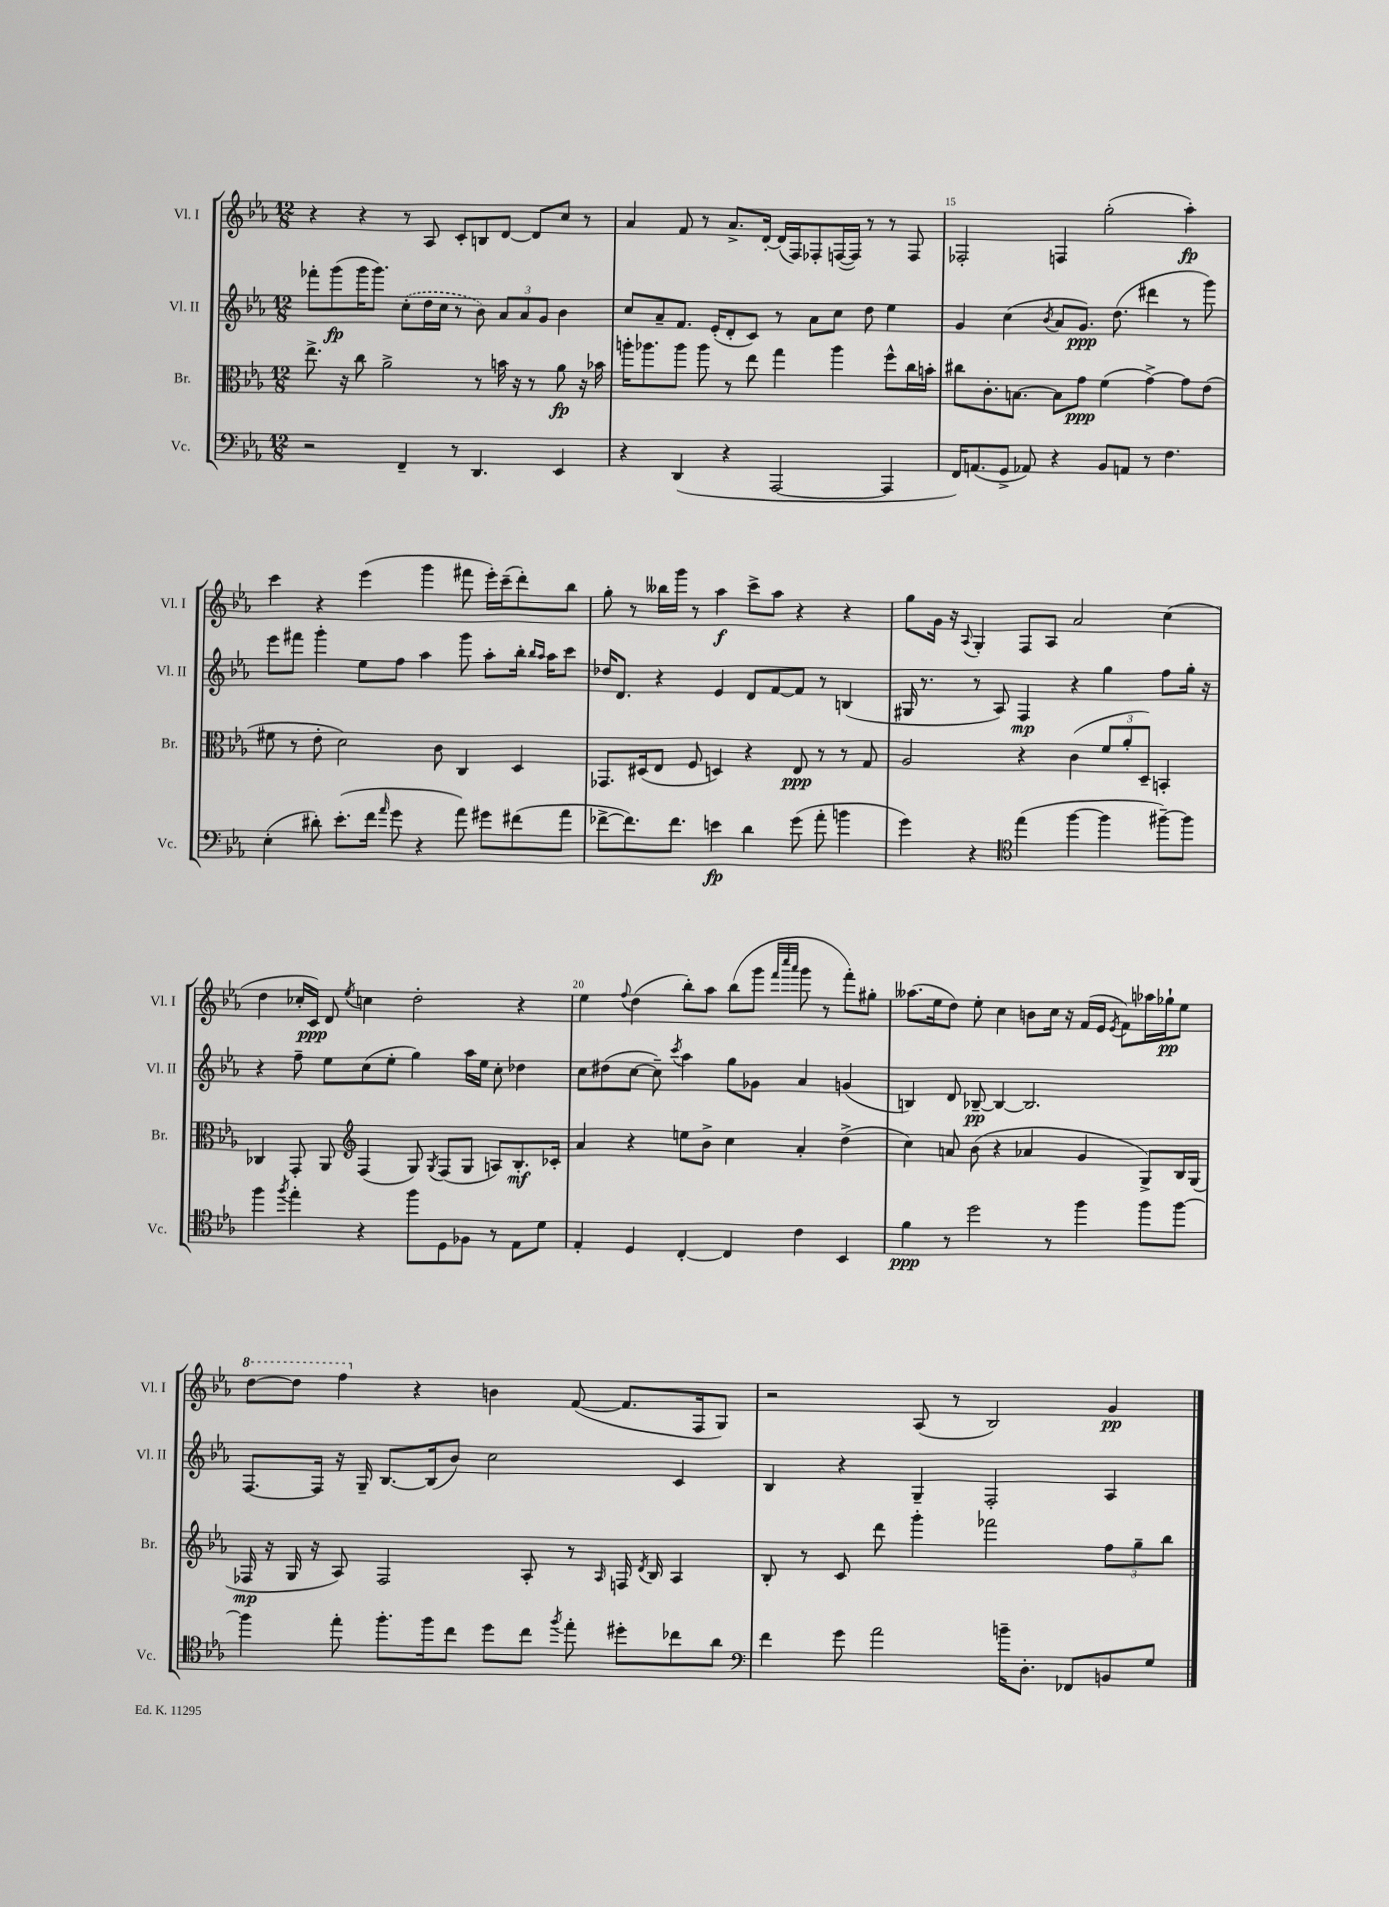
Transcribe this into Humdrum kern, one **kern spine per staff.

**kern	**kern	**kern	**kern
*staff4	*staff3	*staff2	*staff1
*clefF4	*clefC3	*clefG2	*clefG2
*k[b-e-a-]	*k[b-e-a-]	*k[b-e-a-]	*k[b-e-a-]
*M12/8	*M12/8	*M12/8	*M12/8
2r	8.ee-^	8fff-'	4r
.	.	(8ggg	.
.	16r	.	.
.	8cc	16ggg	4r
.	.	8.ggg)	.
.	2a-^	.	.
4FF~	.	(8cc'	8r
.	.	16dd	8A-
.	.	16cc	.
8r	.	8r	8c'
4.DD	8r	8b-)	8B
.	16b	12a-	[8d
.	16r	.	.
.	.	12a-	.
.	8r	.	8d]
.	.	12g	.
4EE-	8a-	4b-	8cc
.	16r	.	8r
.	16b-	.	.
=	=	=	=
4r	16aa'	8cc	4a-
.	8.aa-	.	.
.	.	8a-~	.
(4DD	8aa-	8.f	8f
.	8aa-	.	8r
.	.	(16e-'	.
4r	8r	8d'	8.a-^
.	8ee-	8c)	.
.	.	.	[16d'
[2AAA-	4gg	8r	(16d]
.	.	.	16F)
.	.	8a-	8F-'
.	4aa-	8cc	([16F
.	.	.	16F])
.	.	8dd	8r
4AAA-]	8ff^^	4ee-	8r
.	16cc	.	8F
.	16b'	.	.
=	=	=	=
16FF)	8cc#	4g	2F-'
(8.AA	.	.	.
.	8.c'	.	.
8GG^	.	(4cc	.
.	[8.B	.	.
8AA-)	.	.	.
.	.	8qb-	.
4r	8B]	8a-	4F
.	8g	8.g)	.
8BB-	(4f	.	(2gg'
.	.	(8.dd	.
8AA	.	.	.
8r	[4g^)	4ddd#	.
4.F	.	.	.
.	8g]	8r	4aa-')
.	(8e-	8ggg)	.
=	=	=	=
(4E-'	8f#	8eee-	4ccc
.	8r	8fff#	.
8d#')	8e-'	4ggg'	4r
(8.e-'	2d)	.	.
.	.	8ee-	(4eee-
16f	.	.	.
16qqa-	.	.	.
8g	.	8ff	.
4r	.	4aa-	4ggg
.	8c	.	.
8a-)	4C	8ggg	8fff#
8g#	.	8aa-'	16eee-')
.	.	.	(16ccc~
(8f#	4D	16bb-'	8ddd')
.	.	16qqbb-	.
.	.	16qqaa-	.
.	.	16aa-	.
8a-	.	8ccc	8bb-
=	=	=	=
[8f-^	8.GG-	16dd-	8gg'
.	.	8.d	.
8.f-])	.	.	8r
.	(16D#	.	.
.	8E-	4r	16bb--
8.f-	.	.	16ggg
.	8F	.	8r
4e	4D)	4e-	4aa-
4d	4r	8d	8ccc^
.	.	[8f	8aa-
(8g	8E-	8f]	4r
8a-'	8r	8r	.
4b	8r	(4B	4r
.	8G	.	.
=	=	=	=
4g)	2A-	16G#	8gg
.	.	8.r	.
.	.	.	16g
.	.	.	16r
.	.	.	8qqA-
4r	.	8r	4G'
.	.	8A-)	.
*clefC4	*	*	*
(4ee-	4r	4F	8F
.	.	.	8A-
[4ff	(4c	4r	2a-
4ff]	12f	4gg	.
.	12a-'	.	.
.	12D~)	.	.
[8ff#~)	4BB'	8ff	(4cc
8ff#]	.	16gg'	.
.	.	16r	.
=	=	=	=
4ff	4C-	4r	4dd
8qff	.	.	.
4ee-'	8GG'	8ff~	16cc-'
.	.	.	16c)
.	8AA-	8ee-	8d
*	*clefG2	*	*
.	.	.	8qee-
4r	(4F	(8cc	4cc
.	.	8ee-'	.
8ff	8G)	4gg)	2dd'
.	8qG	.	.
8D	(8F	.	.
8F-	8G	16aa-	.
.	.	16ee-	.
8r	8A)	8cc'	.
8E-	8.B-'	4dd-	4r
8d	.	.	.
.	16c-'	.	.
=	=	=	=
4E-'	4a-	8cc	4ee-
.	.	(8dd#	.
.	.	.	8qqff
4D	4r	[8cc	(4dd
.	.	8cc~])	.
.	.	8qccc	.
[4C'	8ee	4aa-	8bb-')
.	8b-^	.	8aa-
4C]	4cc	8gg	(8bb-
.	.	8g-	8ggg
.	.	.	32qqfff
.	.	.	32qqcccc
.	.	.	32qqaaa-
4c	4a-'	4a-	8ggg
.	.	.	8r
4BB-	(4dd^	(4g	8fff')
.	.	.	8gg#'
=	=	=	=
4f	4cc)	4B)	(8.aa--
.	.	.	16ee-
8r	8a	8d	8dd)
2dd	(8b-	[8B-~	8ee-'
.	4r	4B-_	4cc
.	4a-	2.B-]	8b
8r	.	.	16cc
.	.	.	16r
4ff	4g	.	(16f
.	.	.	16e-
.	.	.	8qe-
.	.	.	8f)
8ff	8G^)	.	16aa-
.	.	.	16gg-`
[8ff	16B-	.	8ee-
.	(16G	.	.
=	=	=	=
4ff]	16F-	[8.F	[8ddd
.	16r	.	.
.	16G	.	8ddd]
.	16r	16F]	.
8ee-'	8A-)	16r	4fff
.	.	16G~	.
8.ff'	2F-	[8.B-	.
.	.	.	4r
16ff	.	(16B-]	.
8cc	.	8b-)	.
8dd	.	2cc	4b
8cc	8A-'	.	.
8qff	.	.	.
8ee-'	8r	.	([8f
.	16qqA-	.	.
8dd#'	16F	.	8.f]
.	8qd	.	.
.	16B-	.	.
8cc-	4A-	4c	.
.	.	.	16F
8a-	.	.	8G)
=	=	=	=
*clefF4	*	*	*
4f	8B-'	4B-	2r
.	8r	.	.
8g	8c	4r	.
2a-	8ddd	.	.
.	4ggg'	4G~	(8A-
.	.	.	8r
.	2fff-	2F'	2B-)
16b~	.	.	.
8.D'	.	.	.
8FF-	.	.	.
8BB	12ff	4A-	4g
.	12gg~	.	.
8G	.	.	.
.	12bb-	.	.
==	==	==	==
*-	*-	*-	*-
